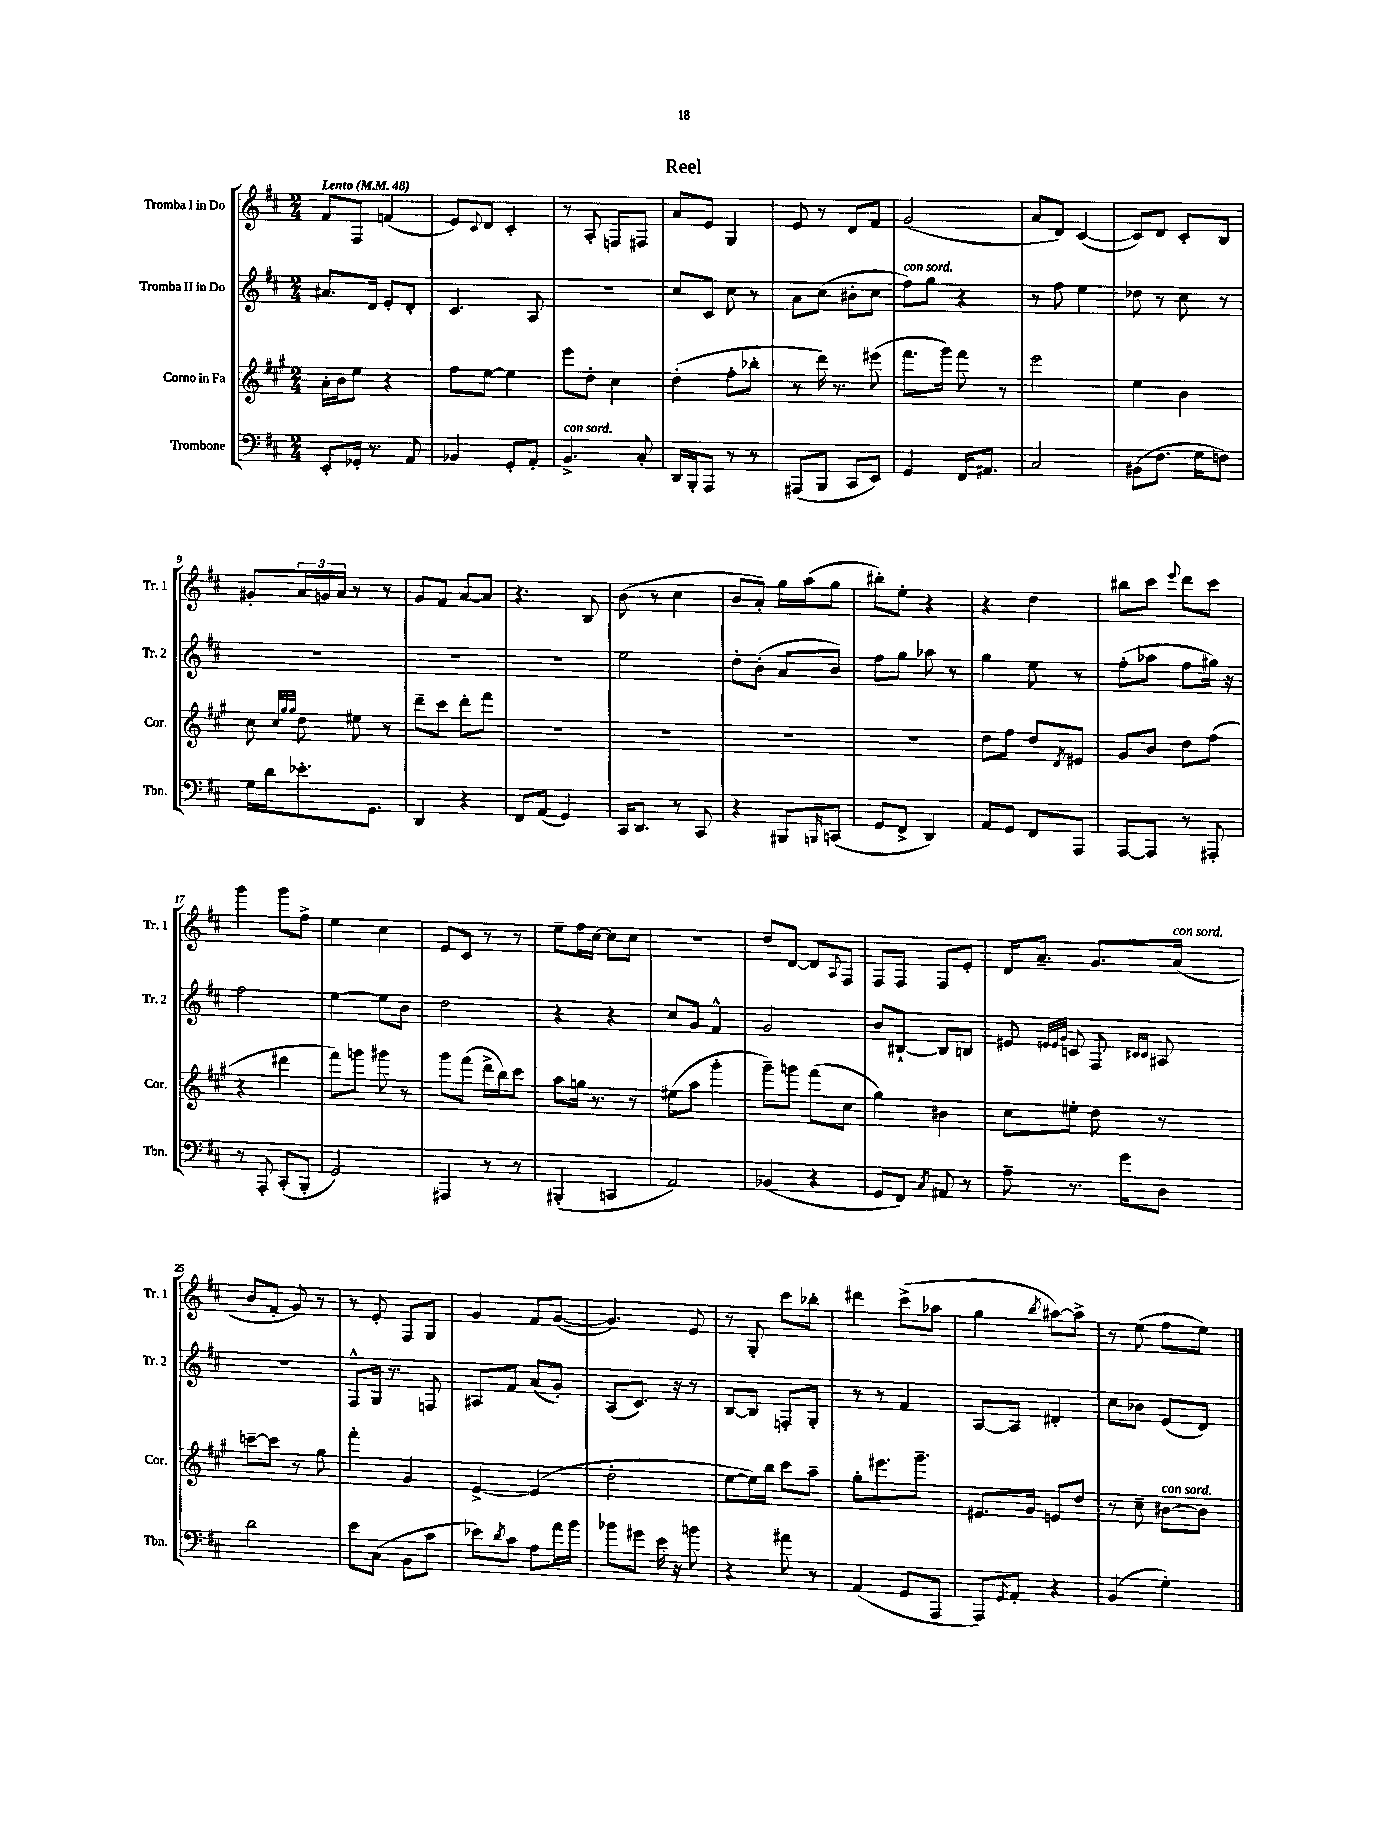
\header { title = "Reel" }
<<
\new StaffGroup <<
\new Staff = "s0" \with { instrumentName = "Tromba I in Do" shortInstrumentName = "Tr. 1" } {
    \clef treble \key d \major \numericTimeSignature \time 2/4 \tempo "Lento" 4 = 48
    fis'8 fis8 f'4( |
    e'8) \appoggiatura { cis'8 } d'8 cis'4-. |
    r8 a8-. f8 fis8 |
    a'8 e'8 g4 |
    e'8 r8 d'8 fis'8 |
    g'2( |
    a'8 d'8) cis'4~( |
    cis'8) d'8 cis'8-. b8 |
    gis'8-. \tuplet 3/2 { a'16 g'16 a'16 } r8 r8 |
    g'8 fis'8 a'8~ a'8 |
    r4. b8 |
    b'8( r8 cis''4 |
    b'8 a'8-.) g''16 a''16( g''8 |
    bis''8-.) e''8-. r4 |
    r4 d''4 |
    bis''8 cis'''8 \appoggiatura { e'''8 } d'''8 cis'''8 |
    g'''4 g'''8 fis''8-> |
    e''4 cis''4 |
    e'8 cis'8 r8 r8 |
    e''8-- fis''16 cis''16~ cis''8 cis''8 |
    r2 |
    d''8 d'8~ d'8 \appoggiatura { a8 } fis8 |
    fis8 fis8 fis8 e'8-. |
    d'16 a'8.-- g'8. a'16^\markup { \italic "con sord." }( |
    b'8 fis'8-. g'8) r8 |
    r8 e'8-. fis8 g8 |
    g'4 fis'8 g'8~( |
    g'4.) e'8 |
    r8 g8-. cis'''8 bes''8-. |
    dis'''4 cis'''8->( aes''8 |
    g''4 \acciaccatura { b''8 } ais''8~) ais''8-> |
    r8 e''8( fis''8 e''8) \bar "|." |
}
\new Staff = "s1" \with { instrumentName = "Tromba II in Do" shortInstrumentName = "Tr. 2" } {
    \clef treble \key d \major \numericTimeSignature \time 2/4
    ais'8. d'16 e'8-. d'8-. |
    cis'4. a8 |
    R2 |
    cis''8 cis'8 cis''8 r8 |
    a'8 cis''8( bis'8-. cis''8 |
    fis''8^\markup { \italic "con sord." }) g''8 r4 |
    r8 fis''8 e''4 |
    des''8 r8 cis''8 r8 |
    R2 |
    R2 |
    R2 |
    e''2 |
    d''8-. b'8-.( a'8 b'8) |
    fis''8 g''8 aes''8 r8 |
    g''4 e''8 r8 |
    fis''8-.( aes''8 fis''8 gis''16) r16 |
    fis''2 |
    e''4~ e''8 b'8 |
    d''2 |
    r4 r4 |
    cis''8 g'8 fis'4-^ |
    g'2 |
    b'8 bis8~-! bis8 b8 |
    eis'8 \grace { e'32 e'32 g'32 } c'8 fis8 \grace { cis'16 cis'16 } ais8 |
    R2 |
    fis8-^ g16 r8. f8 |
    ais8 fis'8 a'8( g'8-.) |
    a8( cis'8.) r16 r8 |
    b8~ b8 f8-. g8-. |
    r8 r8 fis'4 |
    a8~ a8 dis'4-. |
    cis''8 bes'8 e'8( d'8) \bar "|." |
}
\new Staff = "s2" \with { instrumentName = "Corno in Fa" shortInstrumentName = "Cor." } {
    \clef treble \key a \major \numericTimeSignature \time 2/4
    a'16-. b'16 e''8 r4 |
    fis''8 e''8~ e''4 |
    e'''8 d''8-. cis''4 |
    d''4-.( fis''8-. bes''8-. |
    r8 d'''16) r8. eis'''8( |
    fis'''8. gis'''16) fis'''8 r8 |
    e'''2 |
    e''4 b'4 |
    cis''8 \grace { cis''32 gis''32 gis''32 } d''8 eis''8 r8 |
    d'''8-- cis'''8 d'''8-. fis'''8 |
    r2 |
    R2 |
    R2 |
    R2 |
    d''8 fis''8 d''8 \acciaccatura { d'8 } eis'8 |
    gis'8 b'8 d''8 fis''8( |
    r4 dis'''4 |
    fis'''8) g'''8 gis'''8 r8 |
    gis'''8 fis'''8( d'''16-> b''16) cis'''8 |
    a''8 g''16 r8. r8 |
    eis''8( a''8 gis'''4-. |
    gis'''8--) g'''8 fis'''8( cis''8 |
    gis''4) bis'4 |
    cis''8 eis''8-. d''8 r8 |
    c'''8~-- c'''8 r8 gis''8 |
    fis'''4-. gis'4 |
    e'4~-> e'4( |
    d''2-. |
    e''8~ e''16) b''16 cis'''8 a''8-- |
    gis''8-. eis'''8. gis'''8.-- |
    eis'8. gis'16 e'8 d''8 |
    r8 cis''8-- bis'8~^\markup { \italic "con sord." } bis'8 \bar "|." |
}
\new Staff = "s3" \with { instrumentName = "Trombone" shortInstrumentName = "Tbn." } {
    \clef bass \key d \major \numericTimeSignature \time 2/4
    e,8-. ges,16-. r8. a,8 |
    bes,4 g,8-. a,8-. |
    b,4.->^\markup { \italic "con sord." } cis8-. |
    d,16 b,,16-. a,,8 r8 r8 |
    ais,,8( b,,8 cis,8 e,8) |
    g,4 fis,16 ais,8. |
    cis2 |
    bis,8( fis8. g16 f8) |
    g16 d'16 ees'8.-. g,8. |
    d,4 r4 |
    fis,8 a,8( g,4) |
    cis,16 d,8. r8 cis,8 |
    r4 bis,,8 \grace { b,,16 } c,8( |
    g,8 fis,8-> d,4) |
    a,8 g,8 fis,8 a,,8 |
    a,,8~ a,,8 r8 ais,,8-. |
    r8 a,,8-. cis,8-.( b,,8-. |
    g,2) |
    ais,,4 r8 r8 |
    bis,,4-.( c,4 |
    a,2) |
    bes,4( r4 |
    g,8 fis,8) \acciaccatura { cis8 } ais,8 r8 |
    a8-- r8. g'16 d8 |
    d'2 |
    e'8 cis8( b,8 cis'8 |
    ees'8) \acciaccatura { d'8 } cis'8 a8 a'16 b'16 |
    bes'8 gis'8 e'16 r16 b'8 |
    r4 ais'8 r8 |
    a,4( g,8 a,,8 |
    a,,8) \appoggiatura { g,8 } a,8-. r4 |
    b,4( g4-.) \bar "|." |
}
>>
>>
